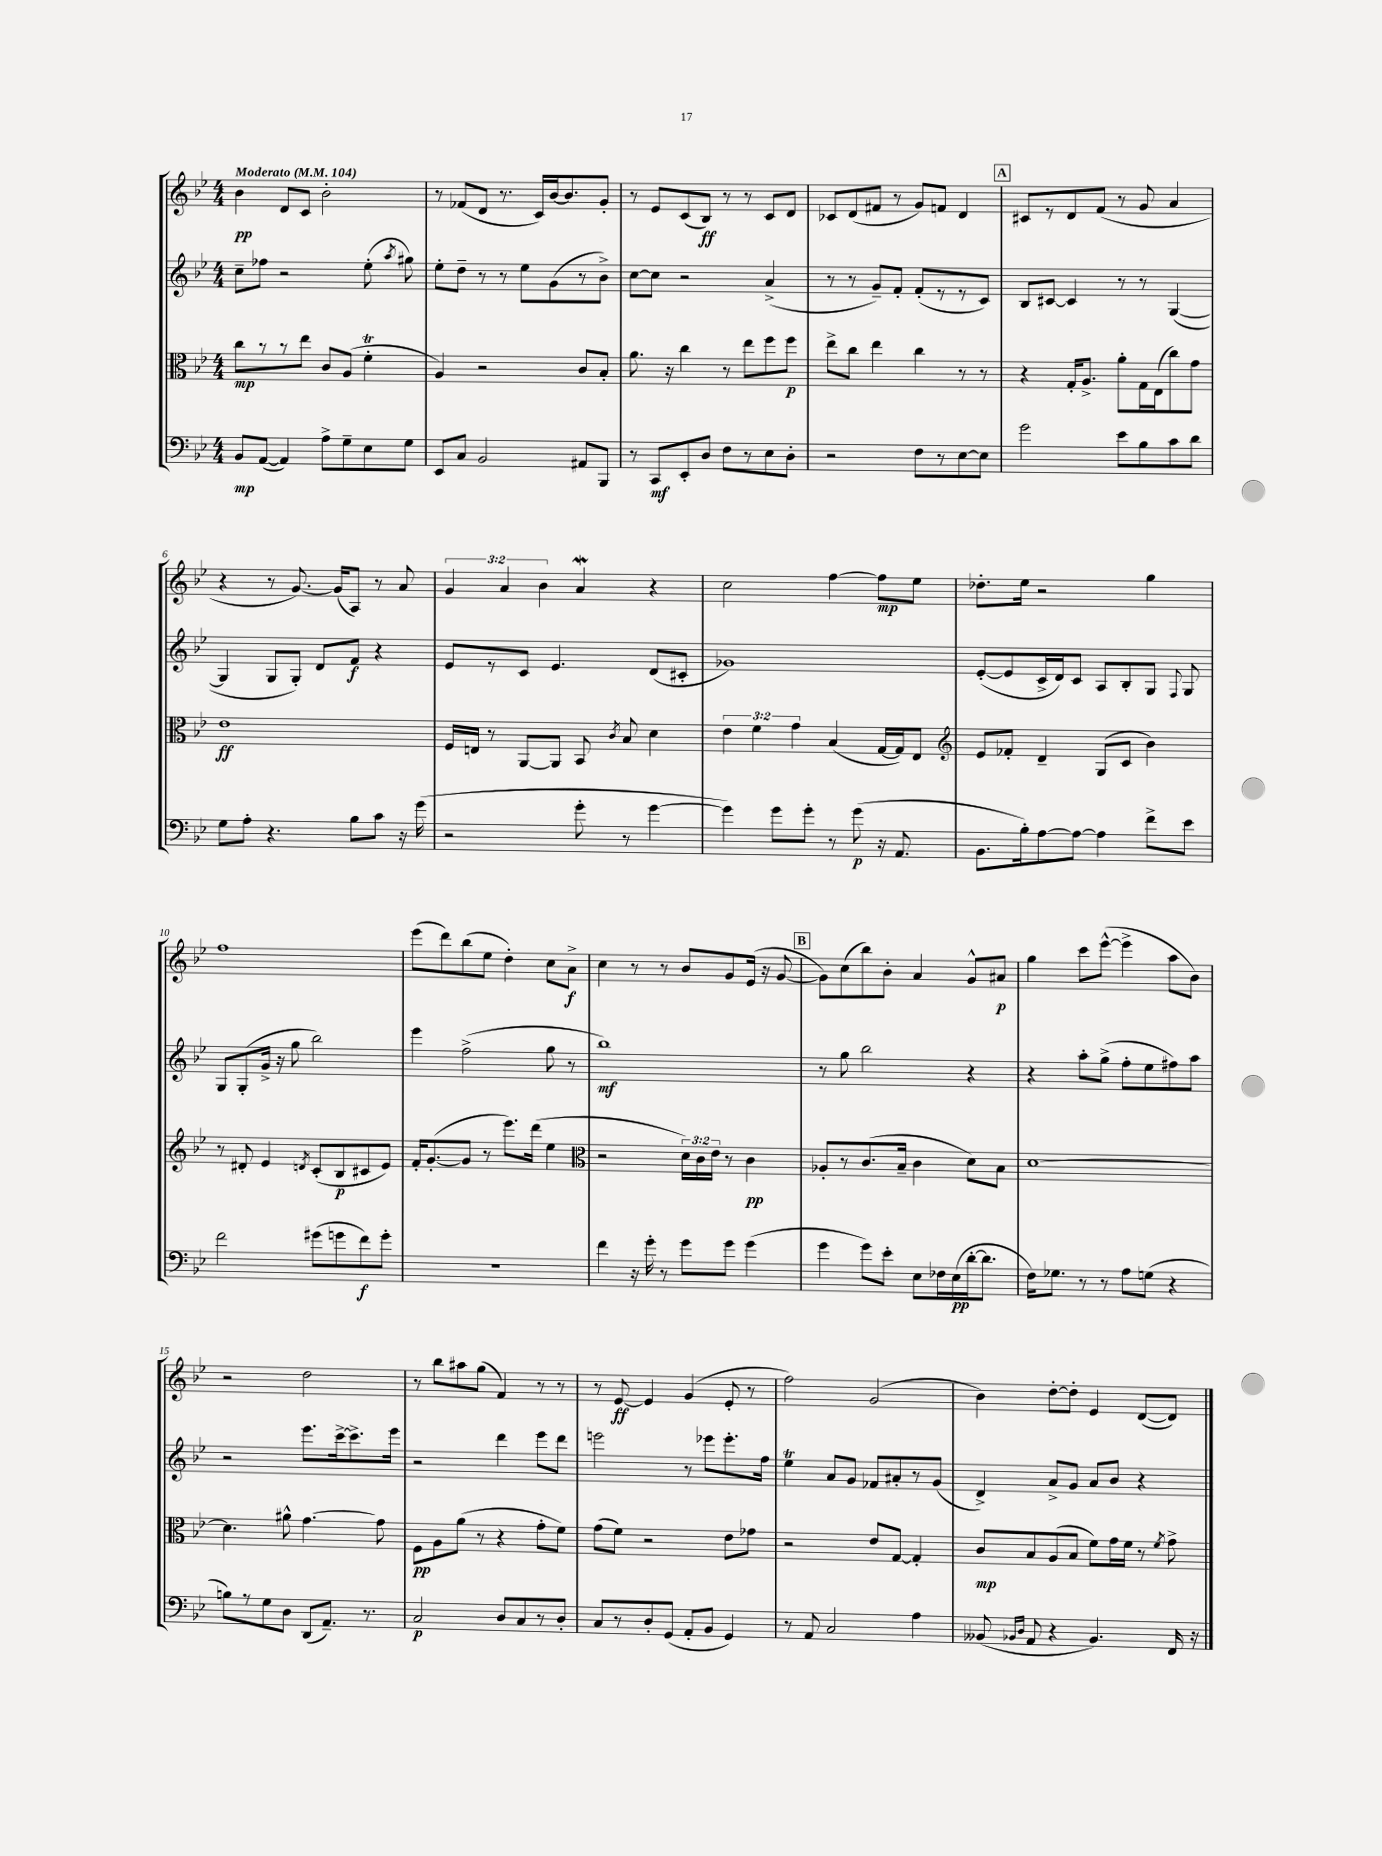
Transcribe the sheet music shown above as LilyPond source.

<<
\new StaffGroup <<
\new Staff = "s0" {
    \clef treble \key bes \major \numericTimeSignature \time 4/4 \override Staff.TupletNumber.text = #tuplet-number::calc-fraction-text \tempo "Moderato" 4 = 104
    \autoBeamOff bes'4\pp d'8[ c'8] bes'2-. |
    r8 fes'8[( d'8] r8. c'16[) bes'16~ bes'8. g'8]-. |
    r8 ees'8[ c'8( bes8]\ff) r8 r8 c'8[ d'8] |
    ces'8[ d'8( fis'8] r8 g'8[) f'8] d'4 |
    \mark \markup { \box "A" } cis'8[ r8 d'8 f'8]( r8 g'8 a'4 |
    r4 r8 g'8.~) g'16[( a8]) r8 a'8 |
    \tuplet 3/2 { g'4 a'4 bes'4 } a'4\mordent r4 |
    c''2 f''4~ f''8[\mp ees''8] |
    des''8.[-. ees''16] r2 g''4 |
    f''1 |
    ees'''8[( d'''8) bes''8( ees''8] d''4-.) c''8[ a'8]->\f |
    c''4 r8 r8 bes'8[ g'8 ees'16]( r16 g'8~ |
    \mark \markup { \box "B" } g'8[) c''8( bes''8) bes'8]-. a'4 g'8[-^ ais'8]\p |
    g''4 c'''8[ ees'''8]~-^( ees'''4-> a''8[ bes'8]) |
    r2 d''2 |
    r8 bes''8[ ais''8 g''8]( f'4) r8 r8 |
    r8 ees'8~\ff ees'4 g'4( ees'8-. r8 |
    f''2) g'2( |
    bes'4) d''8[~-. d''8]-. ees'4 d'8[~( d'8]) \bar "|." |
}
\new Staff = "s1" {
    \clef treble \key bes \major \numericTimeSignature \time 4/4
    \autoBeamOff c''8[-- fes''8] r2 ees''8-.( \acciaccatura { a''8 } gis''8) |
    ees''8[-. d''8]-- r8 r8 ees''8[ g'8( r8 bes'8]->) |
    c''8[~ c''8] r2 a'4->( |
    r8 r8 g'8[--) f'8]-. f'8[-.( r8 r8 c'8]) |
    \mark \markup { \box "A" } bes8[ cis'8]~ cis'4 r8 r8 g4~( |
    g4 g8[ g8]-.) d'8[ f'8]\f r4 |
    ees'8[ r8 c'8] ees'4. d'8[( cis'8]-. |
    ges'1) |
    ees'8[~-.( ees'8 c'16-> d'16) c'8] a8[ bes8-. g8] \appoggiatura { f8 } g8 |
    g8[ g8-.( g'16]-> r16 g''8 bes''2) |
    ees'''4 f''2->( g''8 r8 |
    bes''1\mf) |
    \mark \markup { \box "B" } r8 g''8 bes''2 r4 |
    r4 a''8[-. g''8]->( f''8[-. ees''8 fis''8) a''8] |
    r2 ees'''8.[ c'''16~-> c'''8.-> ees'''16] |
    r2 d'''4 ees'''8[ d'''8] |
    e'''2 r8 ees'''8[ ees'''8.-. f''16] |
    ees''4\trill a'8[ g'8] fes'8[ ais'8-. r8 g'8]( |
    d'4->) a'8[-> g'8] a'8[ bes'8] r4 \bar "|." |
}
\new Staff = "s2" {
    \clef alto \key bes \major \numericTimeSignature \time 4/4 \override Staff.TupletNumber.text = #tuplet-number::calc-fraction-text
    \autoBeamOff c''8[\mp r8 r8 ees''8] c'8[ a8]( f'4-.\trill |
    a4) r2 c'8[ bes8]-. |
    a'8. r16 c''4 r8 ees''8[ f''8 f''8]\p |
    ees''8[-> c''8] ees''4 c''4 r8 r8 |
    \mark \markup { \box "A" } r4 g16[-. a8.]-> a'8[-. g16 ees16( c''8) g'8] |
    ees'1\ff |
    f16[ e16] r8 a,8[~ a,8] bes,8 \acciaccatura { c'8 } bes8 d'4 |
    \tuplet 3/2 { ees'4 f'4 g'4 } bes4( g16[~ g16) ees8] |
    \clef treble ees'8[ fes'8]-. d'4-- g8[( c'8] bes'4) |
    r8 dis'8-. ees'4 \acciaccatura { d'8 } c'8[-.( bes8\p cis'8 ees'8]) |
    f'16[-. g'8.~-.( g'8] r8 ees'''8.[) d'''16]( ees''4 |
    \clef alto r2 \tuplet 3/2 { d'16[) c'16 ees'16] } r8 c'4\pp |
    \mark \markup { \box "B" } aes8[-. r8 c'8.( bes16]-- c'4 d'8[) bes8] |
    d'1~ |
    d'4. ais'8-^ g'4.~ g'8 |
    f8[\pp a8 a'8]( r8 r4 g'8[-. f'8]) |
    g'8[( f'8]) r2 ees'8[ ges'8] |
    r2 ees'8[ g8]~ g4-. |
    c'8[\mp bes8 a8( bes8] f'8[) g'16 f'16] r8 \acciaccatura { f'8 } g'8-> \bar "|." |
}
\new Staff = "s3" {
    \clef bass \key bes \major \numericTimeSignature \time 4/4
    \autoBeamOff bes,8[\mp a,8]~( a,4) a8[-> g8-- ees8 g8] |
    ees,8[ c8] bes,2 ais,8[ bes,,8] |
    r8 c,8[\mf ees,8-. d8] f8[ r8 ees8 d8]-. |
    r2 f8[ r8 ees8~ ees8] |
    \mark \markup { \box "A" } g'2 ees'8[ bes8 c'8 d'8] |
    g8[ a8]-. r4. bes8[ c'8] r16 g'16( |
    r2 g'8-. r8 g'4~ |
    g'4) g'8[ g'8]-. r8 g'8\p( r16 a,8. |
    bes,8.[ bes16-.) a8~ a8]~ a4 f'8[-> ees'8] |
    f'2 gis'8[( g'8 f'8\f) g'8]-. |
    R1 |
    f'4 r16 g'16-. r8 g'8[ g'8] g'4( |
    \mark \markup { \box "B" } g'4 g'8[) ees'8]-. ees8[ fes16 ees16\pp( d'16~-. d'8.] |
    f16[) ges8.] r8 r8 a8[ g8]( r4 |
    b8[) r8 g8 d8] d,8[( a,8.]--) r8. |
    c2\p d8[ c8 r8 d8]-. |
    c8[ r8 d8-. g,8]( a,8[-. bes,8] g,4) |
    r8 a,8 c2 a4 |
    beses,8( \grace { bes,16[ d16] } a,8 r4 bes,4.) f,16 r16 \bar "|." |
}
>>
>>
